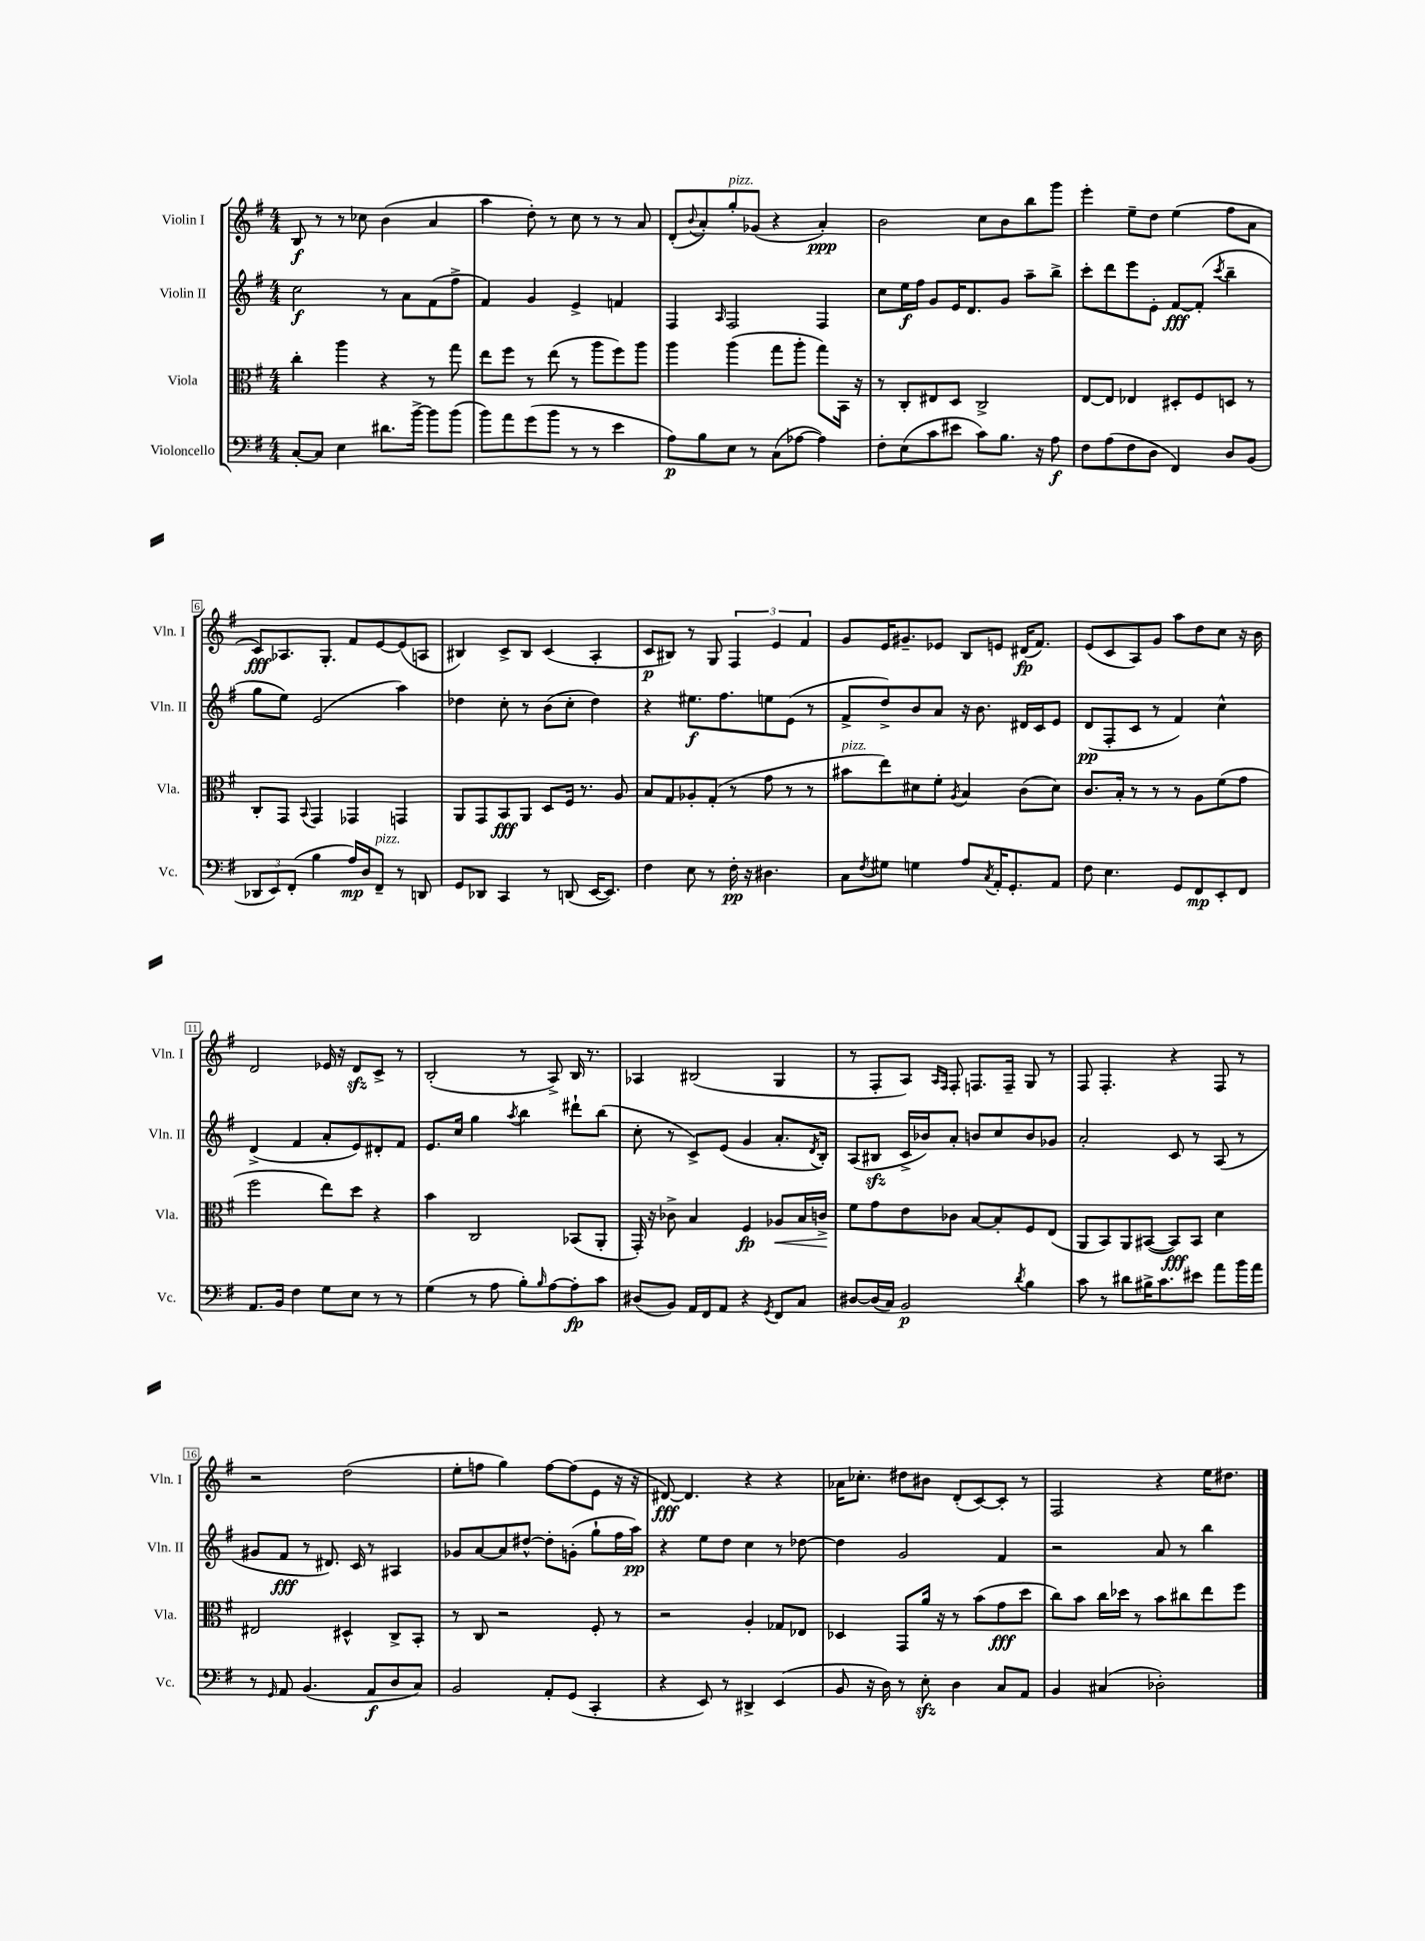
<<
\new StaffGroup <<
\new Staff = "s0" \with { instrumentName = "Violin I" shortInstrumentName = "Vln. I" } {
    \clef treble \key g \major \numericTimeSignature \time 4/4
    b8\f r8 r8 ces''8 b'4( a'4 |
    a''4 d''8-.) r8 c''8 r8 r8 a'8 |
    d'8-.( \appoggiatura { b'8 } a'8-.) g''8-.^\markup { \italic "pizz." } ges'8( r4 a'4-.\ppp) |
    b'2 c''8 b'8 b''8 g'''8 |
    e'''4-. e''8-- d''8 e''4( fis''8 a'8 |
    c'8\fff) aes8. g8.-. fis'8 e'8~ e'8( a8 |
    bis4) c'8-> bis8 c'4( a4-. |
    c'8\p bis8) r8 g8 \tuplet 3/2 { fis4 e'4 fis'4 } |
    g'8 e'16 gis'8.-- ees'8 b8 e'8 dis'16\fp( fis'8.) |
    e'8( c'8 a8) g'8 a''8 d''8 c''8 r16 b'16 |
    d'2 ees'16 r16 d'8\sfz c'8-> r8 |
    b2-.( r8 a8->) b16 r8. |
    aes4 bis2( g4 |
    r8 fis8-. a8) \grace { a16 fis16 } fis8-. f8. f16-- g8 r8 |
    fis8 fis4.-. r4 fis8 r8 |
    r2 d''2( |
    e''8-. f''8 g''4) f''8~ f''8( e'8 r16 r16 |
    dis'8~\fff) dis'4. r4 r4 |
    aes'16 ces''8.-. dis''8 bis'8 d'8-.( c'8~) c'8-. r8 |
    fis2 r4 e''16 dis''8. \bar "|." |
}
\new Staff = "s1" \with { instrumentName = "Violin II" shortInstrumentName = "Vln. II" } {
    \clef treble \key g \major \numericTimeSignature \time 4/4
    c''2\f r8 a'8 fis'8( fis''8-> |
    fis'4) g'4 e'4-> f'4 |
    fis4 \grace { a16 } fis2 fis4 |
    c''8 e''16\f fis''16 g'8 e'16 d'8. g'8 a''8-- b''8-> |
    c'''8-. d'''8 e'''8 e'8-. fis'8~\fff fis'8-.( \acciaccatura { c'''8 } b''4-- |
    g''8 e''8) e'2( a''4) |
    des''4 c''8-. r8 b'8( c''8-. des''4) |
    r4 eis''8.\f fis''8. e''8 e'8( r8 |
    fis'8-> d''8->) b'8 a'8 r16 b'8. dis'16 c'16 e'8 |
    d'8\pp( fis8-. c'8 r8 fis'4) c''4-^ |
    d'4->( fis'4 a'8-. e'8) dis'8-. fis'8 |
    e'8. c''16 g''4 \acciaccatura { a''8 } b''4 dis'''8-! b''8( |
    c''8-. r8 c'8->) e'8( g'4 a'8.-. \acciaccatura { d'8 } b16-.) |
    a8( bis8\sfz c'16-> bes'16) a'8-. b'8 c''8 b'8 ges'8 |
    a'2-. c'8 r8 a8( r8 |
    gis'8 fis'8\fff r8 dis'8.) c'16 r8 ais4 |
    ges'8 a'8~ a'8 dis''8~-^ dis''8-. g'8-.( g''8-! fis''16 a''16\pp) |
    r4 e''8 d''8 c''4 r8 des''8~ |
    des''4 g'2 fis'4 |
    r2 a'8 r8 b''4 \bar "|." |
}
\new Staff = "s2" \with { instrumentName = "Viola" shortInstrumentName = "Vla." } {
    \clef alto \key g \major \numericTimeSignature \time 4/4
    c''4-. a''4 r4 r8 g''8 |
    e''8 fis''8 r8 e''8( r8 a''8 fis''8) a''8 |
    a''4 a''4( g''8 a''8-. g''8) b,16 r16 |
    r8 c8-. eis8 d8 c2-> |
    e8~ e8 ees4 dis8-. fis8 d8 r8 |
    c8-. g,8 \appoggiatura { b,8 } g,4 ges,4 g,4 |
    a,8 g,8 b,8\fff a,8 d8 fis16 r8. a8 |
    b8 g8 aes8-. g8-.( r8 g'8 r8 r8 |
    bis'8^\markup { \italic "pizz." } e''8) dis'8 fis'8-. \acciaccatura { a8 } b4 c'8( dis'8) |
    c'8. b16-. r8 r8 r8 a8 fis'8( g'8 |
    fis''2 e''8) d''8 r4 |
    b'4 c2 bes,8( a,8-. |
    g,16-.) r16 ces'8-> b4 fis4\fp aes8\< b16 c'16->\! |
    fis'8 g'8 e'8 ces'8 b8~ b8-. fis8 e8( |
    a,8 b,8) a,8 bis,8~( bis,8\fff) bis,8 d'4 |
    eis2 dis4-^ c8-> b,8-. |
    r8 c8 r2 fis8-. r8 |
    r2 a4-. ges8 ees8 |
    des4 g,8 a'16 r16 r8 b'8( g'8\fff d''8 |
    c''8) b'8 c''16 des''16 r8 b'8 cis''8 e''8 fis''8 \bar "|." |
}
\new Staff = "s3" \with { instrumentName = "Violoncello" shortInstrumentName = "Vc." } {
    \clef bass \key g \major \numericTimeSignature \time 4/4
    c8~-. c8 e4 dis'8. b'16~-> b'8 b'8( |
    b'8) a'8 g'8( b'8 r8 r8 e'4 |
    a8\p) b8 e8 r8 c8( aes8~ aes4) |
    fis8-. e8( c'8 eis'8 c'8) b8. r16 a8\f |
    fis8 a8( fis8 d8 fis,4) d8 b,8( |
    \tuplet 3/2 { des,8 e,8) fis,8-.( } b4 a16\mp) d16 fis,8--^\markup { \italic "pizz." } r8 d,8 |
    g,8 des,8 c,4 r8 d,8( e,16~ e,8.) |
    fis4 e8 r8 fis16-.\pp r16 dis4. |
    c8 \acciaccatura { fis8 } gis8 g4 a8 \acciaccatura { c8 } a,16-. g,8.-. a,8 |
    fis8 e4. g,8 fis,8\mp e,8-. fis,8 |
    a,8. b,16 fis4 g8 e8 r8 r8 |
    g4( r8 a8 b8-.) \grace { b16 } a8~ a8-.\fp c'8 |
    dis8( b,8) a,16 fis,16 a,8 r4 \acciaccatura { g,8 } fis,8 c8 |
    dis8~ dis16( c16) b,2\p \acciaccatura { d'8 } b4 |
    c'8 r8 dis'8 bis16-> c'8. eis'8 a'8 b'16 a'16 |
    r8 \grace { g,16 } a,8 b,4.( a,8\f d8 c8) |
    b,2 a,8-. g,8( c,4-. |
    r4 e,8) r8 dis,4-> e,4( |
    b,8 r16 d16) r8 e8-.\sfz d4 c8 a,8 |
    b,4 cis4( des2-.) \bar "|." |
}
>>
>>
\layout { \context { \Score \override BarNumber.stencil = #(make-stencil-boxer 0.1 0.3 ly:text-interface::print) } }
